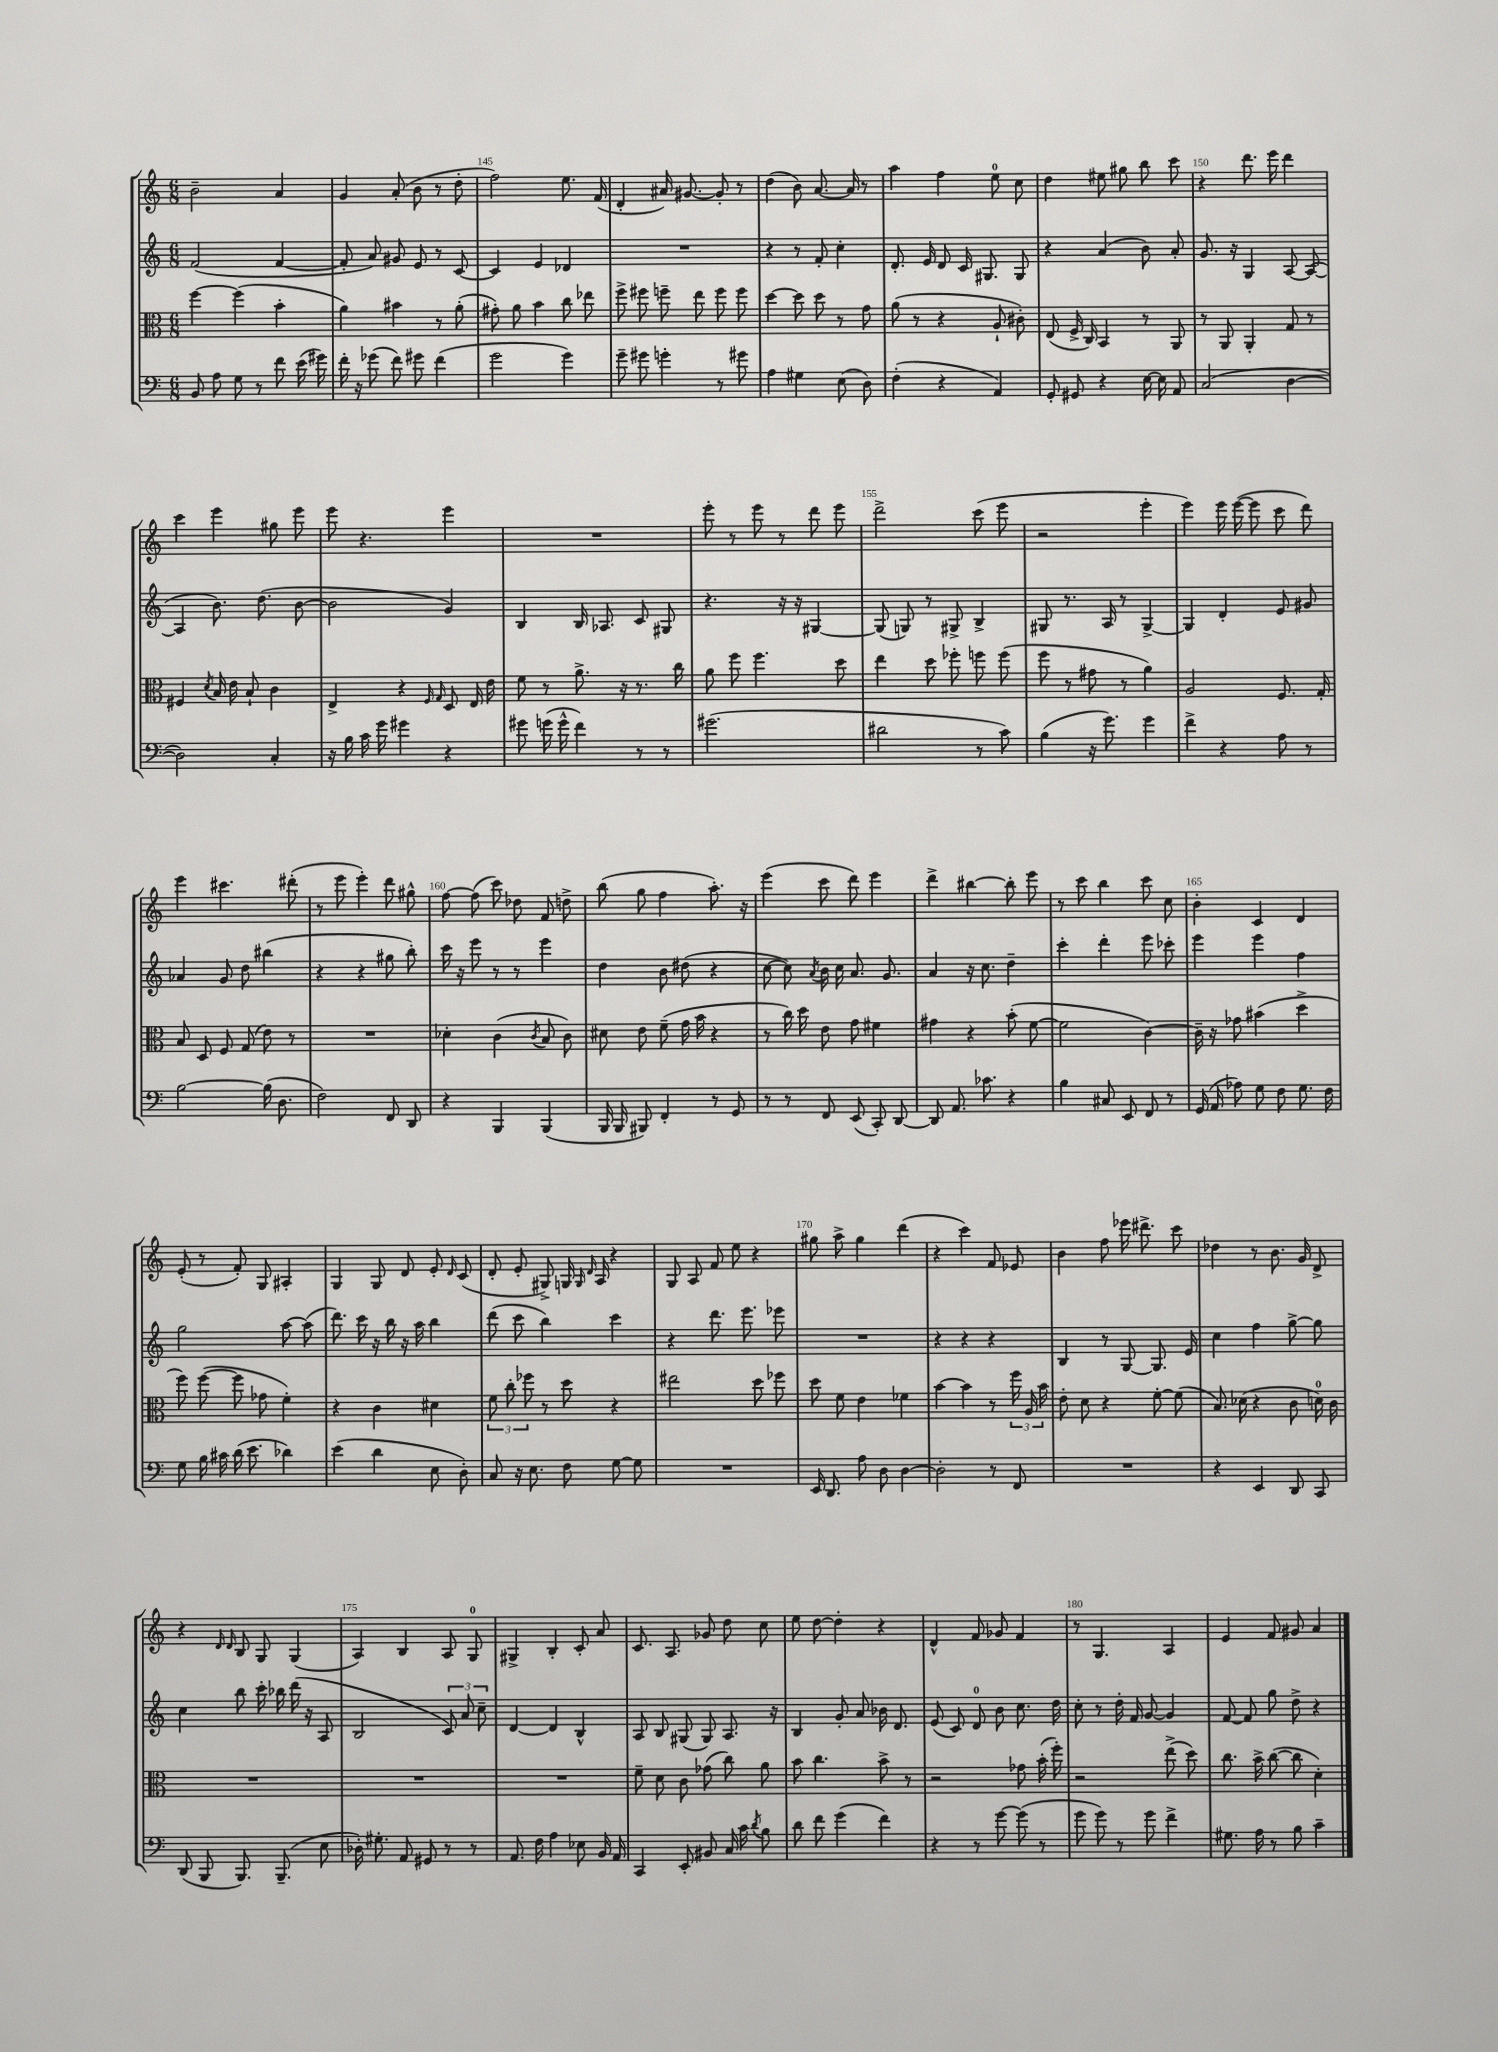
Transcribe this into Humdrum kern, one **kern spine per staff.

**kern	**kern	**kern	**kern
*staff4	*staff3	*staff2	*staff1
*clefF4	*clefC3	*clefG2	*clefG2
*k[]	*k[]	*k[]	*k[]
*M6/8	*M6/8	*M6/8	*M6/8
8BB/	[4ff\	(2f/	2b~\
8A\	.	.	.
8G\	(4ff\]	.	.
8r	.	.	.
8f\	4b'\	[4f/	4a/
(16e\	.	.	.
16g#\)	.	.	.
=	=	=	=
16f'\	4a\)	8f'/]	4g/
16r	.	.	.
(8g-\	.	8a/)	.
8f\)	4b#\	8g#/	(8a'/
8g#\	.	8e/	8b\
(4f\	8r	8r	8r
.	(8a'\	[8c/	8dd'\
=	=	=	=
2g\	8g#'\)	4c/]	2ff\)
.	8a\	.	.
.	4b\	4e/	.
4g\)	8cc\	4d-/	8.ee\
.	8ee-\	.	.
.	.	.	(16f/
=	=	=	=
8g~\	8ff^\	2.r	4d'/
8g#\	8ff#\	.	.
4g'\	8ff~\	.	16a#/)
.	.	.	[8.g#/
.	8ee\	.	.
8r	8ff\	.	8g#'/]
8g#\	8ff\	.	8r
=	=	=	=
4A\	[4dd\	4r	(4dd\
4G#\	8dd\]	8r	8b\)
.	8dd\	8f'/	[8.a/
(8E\	8r	4cc'\	.
.	.	.	16a/]
8D\)	8g\	.	8r
=	=	=	=
(4F'\	(8a\	8.d'/	4aa\
.	8r	.	.
.	.	16e/	.
4r	4r	8d/	4ff\
.	.	16c/	.
.	.	8.G#/	.
4AA/)	8A`/	.	8ee\
.	8c#'\)	8G#/	8cc\
=	=	=	=
8GG'/	(8E/	4r	4dd\
8GG#/	16F^/	.	.
.	16C/)	.	.
4r	4BB/	(4a/	8ee#\
.	.	.	8gg#\
[16E\	8r	8b\)	8bb\
16E\]	.	.	.
8AA/	8AA/	8a'/	8ccc\
=	=	=	=
(2C/	8r	8.g/	4r
.	8AA/	.	.
.	.	16r	.
.	4AA'/	4G/	8.ddd\
.	.	.	16eee\
[4D\	8G/	[8A/	4ddd\
.	8r	(8A/_	.
=	=	=	=
2D\])	4F#/	4A/]	4ccc\
.	8qd/	.	.
.	16B/	8.b\)	4eee\
.	16e\	.	.
.	8B`/	.	.
.	.	(8.dd\	.
4C'/	4c\	.	8gg#\
.	.	[8b\	8eee\
=	=	=	=
16r	4E^/	2b\]	8eee\
16B\	.	.	.
16c\	.	.	4.r
16g\	.	.	.
4g#\	4r	.	.
.	16qqF/	.	.
.	16qqG/	.	.
4r	8D/	4g/)	4eee\
.	16E/	.	.
.	16e\	.	.
=	=	=	=
8g#\	8f\	4B/	2.r
(16g\	8r	.	.
16g^^\	.	.	.
4f\)	8.a^\	16B/	.
.	.	8.A-/	.
.	16r	.	.
8r	8.r	8c/	.
8r	.	8G#/	.
.	16cc\	.	.
=	=	=	=
(2.g#\	8a\	4.r	8eee'\
.	8ff\	.	8r
.	4.ff\	.	8eee\
.	.	16r	8r
.	.	16r	.
.	.	[4G#/	8ddd\
.	8dd\	.	8eee\
=	=	=	=
2d#\	4ee\	(8G#/]	2ddd^\
.	.	8G/)	.
.	8dd\	8r	.
.	8ff-'\	8G#^/	.
8r	8ff\	4B^/	(8ccc\
8c\)	(8ff\	.	8eee\
=	=	=	=
(4B\	8ff\	8G#/	2r
.	8r	8.r	.
16r	8g#\	.	.
8.g\)	.	16A/	.
.	8r	8r	.
4g\	4a\)	[4G#^/	4eee'\
=	=	=	=
4f^\	2A/	4G#/]	4eee\)
4r	.	4d'/	16eee\
.	.	.	([16eee\
.	.	.	8eee\]
8A\	8.F/	8e/	8ccc\
8r	.	8g#/	8ddd\)
.	16G'/	.	.
=	=	=	=
[2B\	8B/	4a-/	4eee\
.	8D/	.	.
.	8F/	8g/	4.ccc#\
.	(8G/	8dd\	.
(16B\]	8e\)	(4bb#\	.
8.D\	.	.	.
.	8r	.	(8ddd#'\
=	=	=	=
2F\)	2.r	4r	8r
.	.	.	8eee\
.	.	4r	4eee'\)
8FF/	.	8gg#\	8ddd\
8DD/	.	8bb'\)	8gg#^^\
=	=	=	=
4r	4d-'\	16ccc\	[8ff\
.	.	16r	.
.	.	8eee\	(8ff\]
4BBB/	(4c\	8r	8ccc\)
.	.	8r	8dd-\
.	8qc/	.	.
(4BBB/	8B/	4eee\	8f/
.	8c\)	.	8dd^\
=	=	=	=
16BBB/	8d#\	4dd\	(8bb\
16BBB/	.	.	.
8BBB#/)	8e\	.	8gg\
4FF'/	(8f~\	8b\	4ff\
.	16g\	(8dd#\	.
.	16b\	.	.
8r	4r	4r	8.aa'\)
8GG/	.	.	.
.	.	.	16r
=	=	=	=
8r	8r	[8cc\	(4eee\
8r	16cc\)	8cc\])	.
.	16dd\	.	.
.	.	8qa/	.
8FF/	8e\	16b\	8ccc\
.	.	16cc\	.
(8EE/	8g\	8.a/	8ddd\)
8CC'/)	4f#\	.	4eee\
.	.	8.g/	.
[8DD/	.	.	.
=	=	=	=
8DD/]	4g#\	4a/	4ddd^\
8.AA/	.	.	.
.	4r	16r	[4bb#\
8.c-\	.	8.cc\	.
4r	(8b'\	4dd~\	8bb#'\]
.	[8f\	.	8eee\
=	=	=	=
4B\	2f\]	4ccc'\	8r
.	.	.	8ccc\
8C#/	.	4ddd'\	4bb\
8EE/	.	.	.
8FF/	[4c\)	8eee\	8ccc\
8r	.	8ccc-'\	8cc\
=	=	=	=
(16GG/	16c~\]	4eee\	4b'\
16AA/	16r	.	.
8A-\)	8g-\	.	.
8G\	(4b#\	4eee\	4c/
8F\	.	.	.
8.G\	4dd^\	4ff\	4d/
16F\	.	.	.
=	=	=	=
8G\	8ff\)	2gg\	(8e'/
16B\	([8ff\	.	8r
16c#\	.	.	.
(16d\	8ff\]	.	8f'/)
8.e\	.	.	.
.	8g-\	.	8G/
4d-\)	4f'\)	[8aa\	4A#'/
.	.	(8aa\]	.
=	=	=	=
(4e\	4r	8.ddd\)	4G/
.	.	16ccc\	.
4d\	4c\	16r	8G/
.	.	16bb\	.
.	.	16r	8d/
.	.	16aa\	.
8E\	4d#\	4bb\	8e'/
.	.	.	16qqd/
8D'\)	.	.	(8c/
=	=	=	=
8C/	12f\	(8ddd\	8d'/
.	12cc'\	.	.
16r	.	8ccc\	8e'/
.	12ff-\	.	.
8.E\	.	.	.
.	8r	4bb\)	8G#^/)
8F\	8dd\	.	16G/
.	.	.	16qqG/
.	.	.	16qqd/
.	.	.	16A/
[8G\	4r	4ccc\	4r
8G\]	.	.	.
=	=	=	=
2.r	2ee#\	4r	8G/
.	.	.	8A/
.	.	8.ddd\	8f/
.	.	.	8ee\
.	.	8.eee\	.
.	8dd\	.	4r
.	8ff-\	8eee-\	.
=	=	=	=
16EE/	8dd\	2.r	8gg#\
8.DD/	.	.	.
.	8f\	.	8aa^\
8A\	4e\	.	4gg#\
8D\	.	.	.
[4D\	4f-\	.	(4ddd\
=	=	=	=
2D'\]	[4b\	4r	4r
.	4b\]	4r	4ccc\)
8r	8r	4r	8f/
8FF/	24ff\	.	8e-/
.	24A/	.	.
.	24b\	.	.
=	=	=	=
2.r	8e'\	4B/	4b\
.	8d\	.	.
.	4r	8r	8ff\
.	.	[8G/	16eee-\
.	.	.	8.ddd#^\
.	[8f'\	8.G/]	.
.	(8f\]	.	8ccc\
.	.	16e/	.
=	=	=	=
4r	8.B/)	4cc\	4dd-\
.	(16d-\	.	.
4EE/	4r	4ff\	8r
.	.	.	8.b\
8DD/	8c\	[8gg^\	.
.	.	.	16g/
8CC/	16d\)	8gg\]	8d^/
.	16c\	.	.
=	=	=	=
(8DD/	2.r	4cc\	4r
8BBB/	.	.	.
.	.	.	16qqd/
.	.	.	16qqd/
8.BBB/)	.	8bb\	8B/
.	.	16ccc'\	8G/
(8.BBB~/	.	16bb-\	.
.	.	(16ddd\	(4G/
.	.	16r	.
8E\	.	8A/	.
=	=	=	=
16D-'\)	2.r	2B/	4A/)
8.G#'\	.	.	.
8AA/	.	.	4B/
8GG#/	.	.	.
8r	.	12c/)	8A/
.	.	12a/	.
8r	.	.	8G/
.	.	12cc~\	.
=	=	=	=
8.AA/	2.r	[4d/	4G#^/
16F\	.	.	.
4A\	.	4d/]	4B'/
8E-\	.	4B^^/	8c'/
16BB/	.	.	8a/
16AA/	.	.	.
=	=	=	=
4CC/	8f~\	8A/	8.c/
.	8d\	8B/	.
.	.	.	8.A/
8EE'/	8c\	(8G#/	.
8BB#/	(8g-\	8G#/)	8g-/
16C/	8cc\)	8.A/	8dd\
16c\	.	.	.
8qd/	.	.	.
8B\	8a\	.	8cc\
.	.	16r	.
=	=	=	=
8d\	8b\	4B/	8ee\
8f\	4.cc\	.	[8dd\
(4g\	.	8g'/	4dd'\]
.	.	8a/	.
4f\)	8b^\	16b-\	4r
.	.	8.d/	.
.	8r	.	.
=	=	=	=
4r	2r	(8e/	4d^^/
.	.	8c/)	.
8r	.	8d/	8f/
[8g\	.	8b\	8g-/
(8g\]	8g-\	8.cc\	4f/
8r	(16b'\	.	.
.	16ff'\)	16dd\	.
=	=	=	=
8g\	2r	8cc'\	8r
8g\)	.	8r	4.G/
8r	.	16dd'\	.
.	.	16f/	.
8g\	.	[8g/	.
4f^\	(8ee^\	4g/]	4A/
.	8dd\)	.	.
=	=	=	=
8.G#\	8.cc\	[8f/	4e/
.	.	8f/]	.
16A\	16b^\	.	.
8r	([8cc\	8gg\	8f/
8B\	8cc\]	8dd^\	8g#/
4c~\	4d'\)	4r	4a/
==	==	==	==
*-	*-	*-	*-
